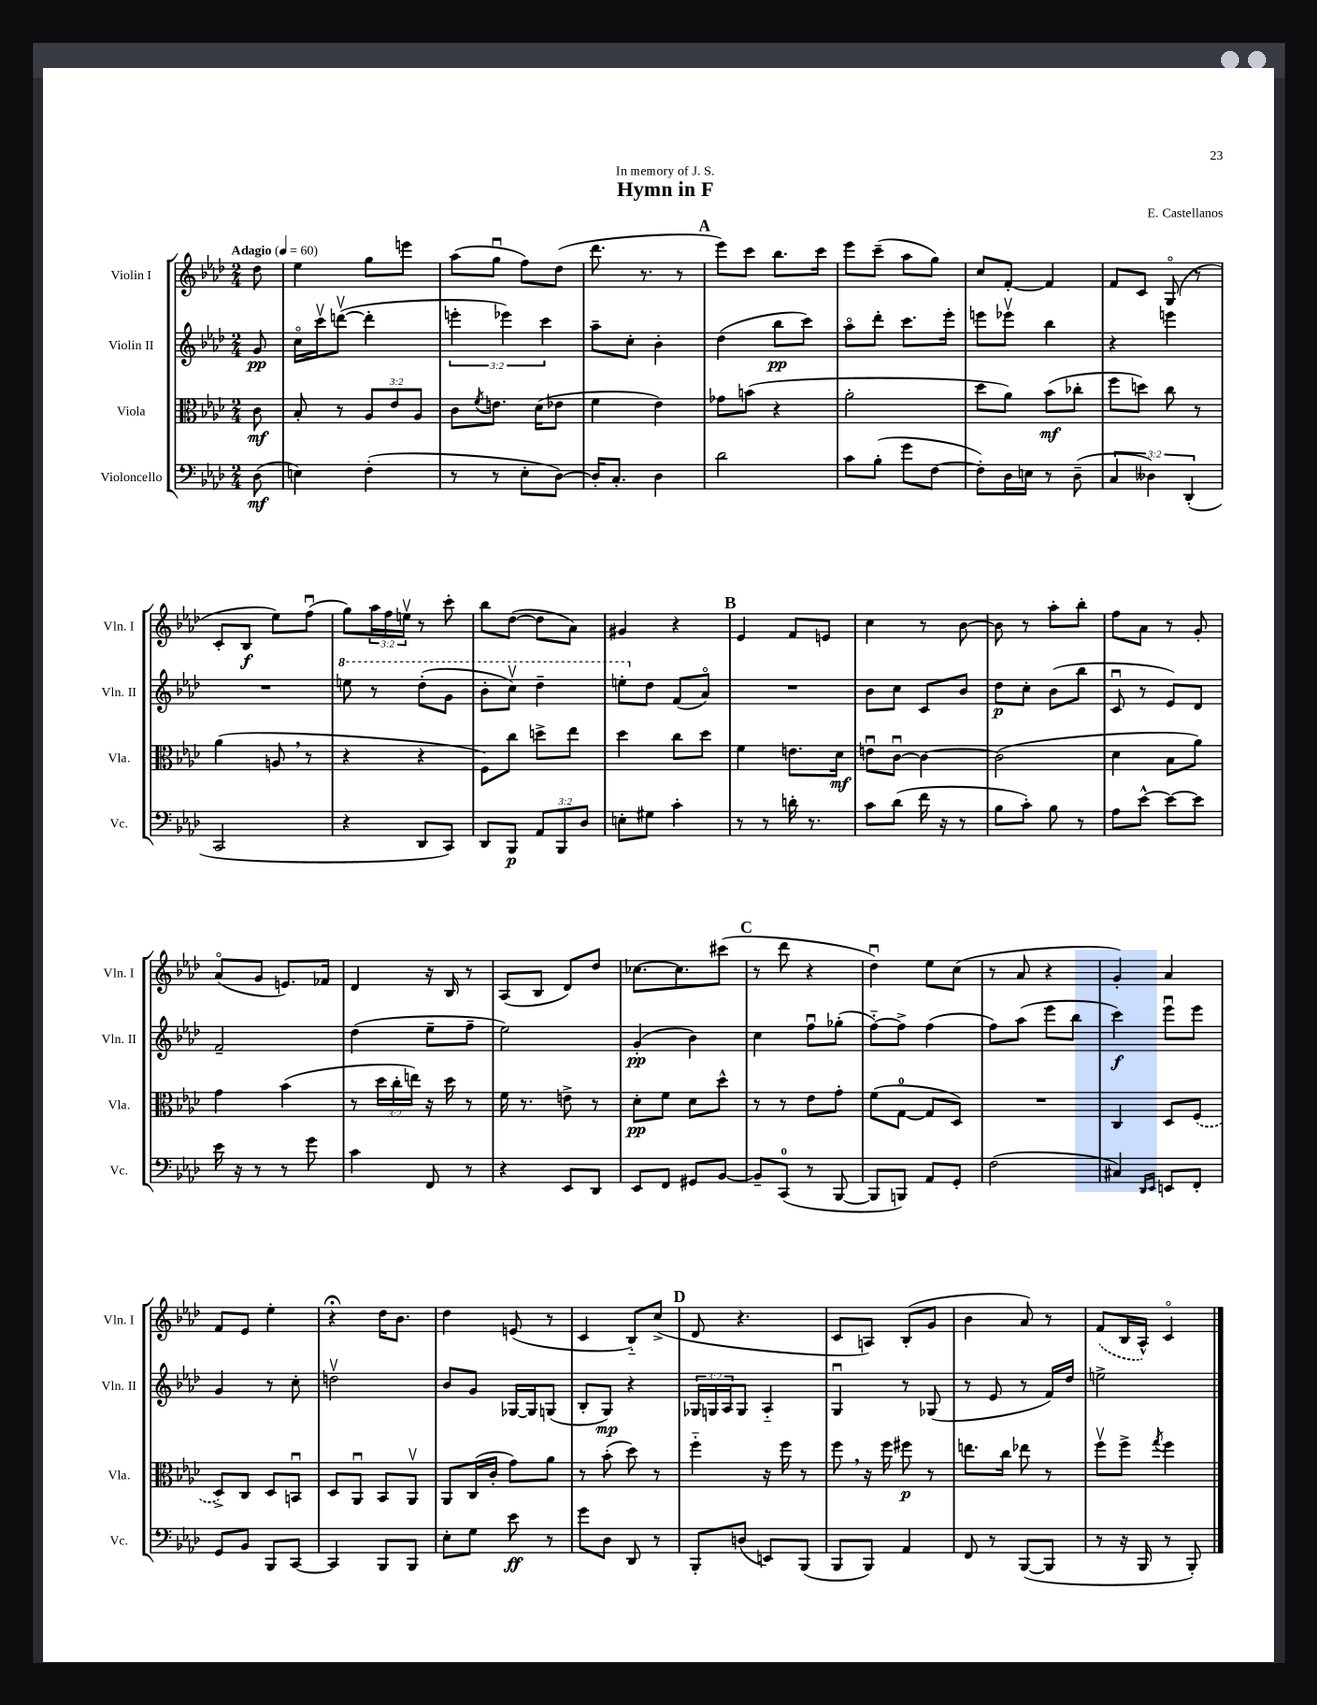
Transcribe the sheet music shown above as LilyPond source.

\header { title = "Hymn in F" composer = "E. Castellanos" dedication = "In memory of J. S." }
<<
\new StaffGroup <<
\new Staff = "s0" \with { instrumentName = "Violin I" shortInstrumentName = "Vln. I" } {
    \clef treble \key aes \major \numericTimeSignature \time 2/4 \override Staff.TupletNumber.text = #tuplet-number::calc-fraction-text \partial 8 \tempo "Adagio" 4 = 60
    des''8 |
    ees''4 g''8 e'''8 |
    aes''8( g''8\downbow f''8) des''8( |
    des'''8. r8. r8 |
    \mark \markup { \bold "A" } ees'''8) c'''8 bes''8. c'''16 |
    ees'''8 c'''8--( aes''8 g''8) |
    c''8 f'8~-. f'4 |
    f'8 c'8 g8\flageolet( r8 |
    c'8-. bes8\f ees''8) f''8\downbow( |
    g''8) \tuplet 3/2 { aes''16 f''16 e''16\upbow } r8 c'''8-. |
    bes''8 des''8~( des''8 aes'8) |
    gis'4 r4 |
    \mark \markup { \bold "B" } ees'4 f'8 e'8 |
    c''4 r8 bes'8~ |
    bes'8 r8 aes''8-. bes''8-. |
    f''8 aes'8 r8 g'8-. |
    aes'8\flageolet( g'8 e'8.) fes'16 |
    des'4 r16 bes16 r8 |
    aes8( bes8 des'8) des''8 |
    ces''8.~ ces''8. cis'''8( |
    \mark \markup { \bold "C" } r8 des'''8 r4 |
    des''4\downbow) ees''8 c''8( |
    r8 aes'8 r4 |
    g'4-.) aes'4 |
    f'8 ees'8 ees''4-. |
    r4\fermata des''16 bes'8. |
    des''4 e'8( r8 |
    c'4 bes8-_) c''8->( |
    \mark \markup { \bold "D" } des'8 r4. |
    c'8 a8) bes8-.( g'8 |
    bes'4 aes'8) r8 |
    \once \slurDashed f'8( bes16 aes16-^) c'4\flageolet \bar "|." |
}
\new Staff = "s1" \with { instrumentName = "Violin II" shortInstrumentName = "Vln. II" } {
    \clef treble \key aes \major \numericTimeSignature \time 2/4 \override Staff.TupletNumber.text = #tuplet-number::calc-fraction-text \partial 8
    g'8\pp |
    c''16\flageolet c'''16\upbow d'''8~\upbow( d'''4-. |
    \tuplet 3/2 { e'''4-. ees'''4) c'''4 } |
    aes''8-- c''8-. bes'4-. |
    \mark \markup { \bold "A" } des''4( bes''8\pp c'''8) |
    aes''8\flageolet des'''8-. c'''8. ees'''16-. |
    e'''8 ees'''8\upbow bes''4 |
    r4 e'''4 |
    R2 |
    \ottava #1 e'''8 r8 des'''8-.( g''8 |
    bes''8-. c'''8\upbow) des'''4-- |
    e'''8-. \ottava #0 des''8 f'8( aes'8\flageolet) |
    \mark \markup { \bold "B" } R2 |
    bes'8 c''8 c'8 bes'8 |
    des''8\p c''8-. bes'8( bes''8 |
    c'8\downbow r8 ees'8) des'8 |
    f'2-- |
    des''4( ees''8-- f''8-- |
    ees''2) |
    g'4-.\pp( bes'4) |
    \mark \markup { \bold "C" } c''4 f''8\downbow ges''8-.( |
    f''8~-_) f''8-> f''4( |
    f''8) aes''8( ees'''8 bes''8 |
    c'''4\f) ees'''8\downbow ees'''8 |
    g'4 r8 c''8-. |
    d''2\upbow |
    bes'8 g'8 ges16~ ges16 g8( |
    bes8-. g8\mp) r4 |
    \mark \markup { \bold "D" } \tuplet 3/2 { ges16 g16 aes16 } g8 aes4-_ |
    g4\downbow r8 ges8( |
    r8 ees'8 r8 f'16) des''16 |
    e''2-> \bar "|." |
}
\new Staff = "s2" \with { instrumentName = "Viola" shortInstrumentName = "Vla." } {
    \clef alto \key aes \major \numericTimeSignature \time 2/4 \override Staff.TupletNumber.text = #tuplet-number::calc-fraction-text \partial 8
    c'8\mf |
    bes8-. r8 \tuplet 3/2 { aes8 ees'8 aes8 } |
    c'8 \acciaccatura { f'8 } e'8. des'16( ees'8 |
    f'4 ees'4) |
    \mark \markup { \bold "A" } ges'8 b'8( r4 |
    aes'2-. |
    des''8 aes'8) bes'8\mf( ces''8-. |
    f''8 d''8) c''8 r8 |
    aes'4( a8 \breathe r8 |
    r4 r4 |
    f8) c''8 d''8-> ees''8 |
    des''4 c''8 des''8 |
    \mark \markup { \bold "B" } f'4 e'8. des'16\mf |
    e'8\downbow c'8~\downbow c'4~ |
    c'2( |
    des'4 bes8 aes'8) |
    g'4 bes'4( |
    r8 \tuplet 3/2 { des''16 c''16-. e''16) } r16 des''16 r8 |
    f'16 r8. e'8-> r8 |
    des'8-.\pp f'8 des'8 des''8-^ |
    \mark \markup { \bold "C" } r8 r8 ees'8 g'8-. |
    f'8( g8-0~ g8 des8) |
    R2 |
    c4 des8 \once \slurDashed f8( |
    des8->) c8 des8 b,8\downbow |
    des8 aes,8\downbow bes,8 aes,8\upbow |
    aes,8 c16( c'16-. g'8) aes'8 |
    r8 bes'8-.( des''8) r8 |
    \mark \markup { \bold "D" } f''4-_ r16 f''16 r8 |
    f''8 \breathe r16 f''16 fis''8\p r8 |
    e''8. c''16 ees''8 r8 |
    f''8\upbow f''8-> \acciaccatura { g''8 } f''4 \bar "|." |
}
\new Staff = "s3" \with { instrumentName = "Violoncello" shortInstrumentName = "Vc." } {
    \clef bass \key aes \major \numericTimeSignature \time 2/4 \override Staff.TupletNumber.text = #tuplet-number::calc-fraction-text \partial 8
    des8\mf( |
    e4) f4-.( |
    r8 r8 ees8-. des8~) |
    des16-. c8.-. des4 |
    \mark \markup { \bold "A" } des'2 |
    c'8 bes8-.( g'8 f8~ |
    f8-.) des16 e16 r8 des8--( |
    \tuplet 3/2 { c4 deses4) des,4-.( } |
    c,2 |
    r4 des,8 c,8) |
    des,8 bes,,8\p \tuplet 3/2 { aes,8 bes,,8 des8 } |
    e8-. gis8 c'4-. |
    \mark \markup { \bold "B" } r8 r8 d'16-. r8. |
    c'8 des'8( f'16 r16 r8 |
    bes8 c'8-.) bes8 r8 |
    aes8 ees'8~-^ ees'8~ ees'8 |
    ees'16 r16 r8 r8 g'8 |
    c'4 f,8 r8 |
    r4 ees,8 des,8 |
    ees,8 f,8 gis,8 bes,8~ |
    \mark \markup { \bold "C" } bes,8-- c,8-0( r8 bes,,8~ |
    bes,,8 b,,8) aes,8 g,8-. |
    f2( |
    cis4) \grace { des,16 ees,16 } e,8 f,8-. |
    g,8 bes,8 bes,,8 c,8~ |
    c,4 bes,,8 bes,,8 |
    ees8-. g8 ees'8\ff r8 |
    g'8 des8 des,8 r8 |
    \mark \markup { \bold "D" } bes,,8-. d8( e,8) bes,,8( |
    bes,,8 bes,,8) aes,4 |
    f,8 r8 bes,,8~( bes,,8 |
    r8 r16 bes,,16 r8 bes,,8-.) \bar "|." |
}
>>
>>
\layout { \context { \Score \remove "Bar_number_engraver" } }
